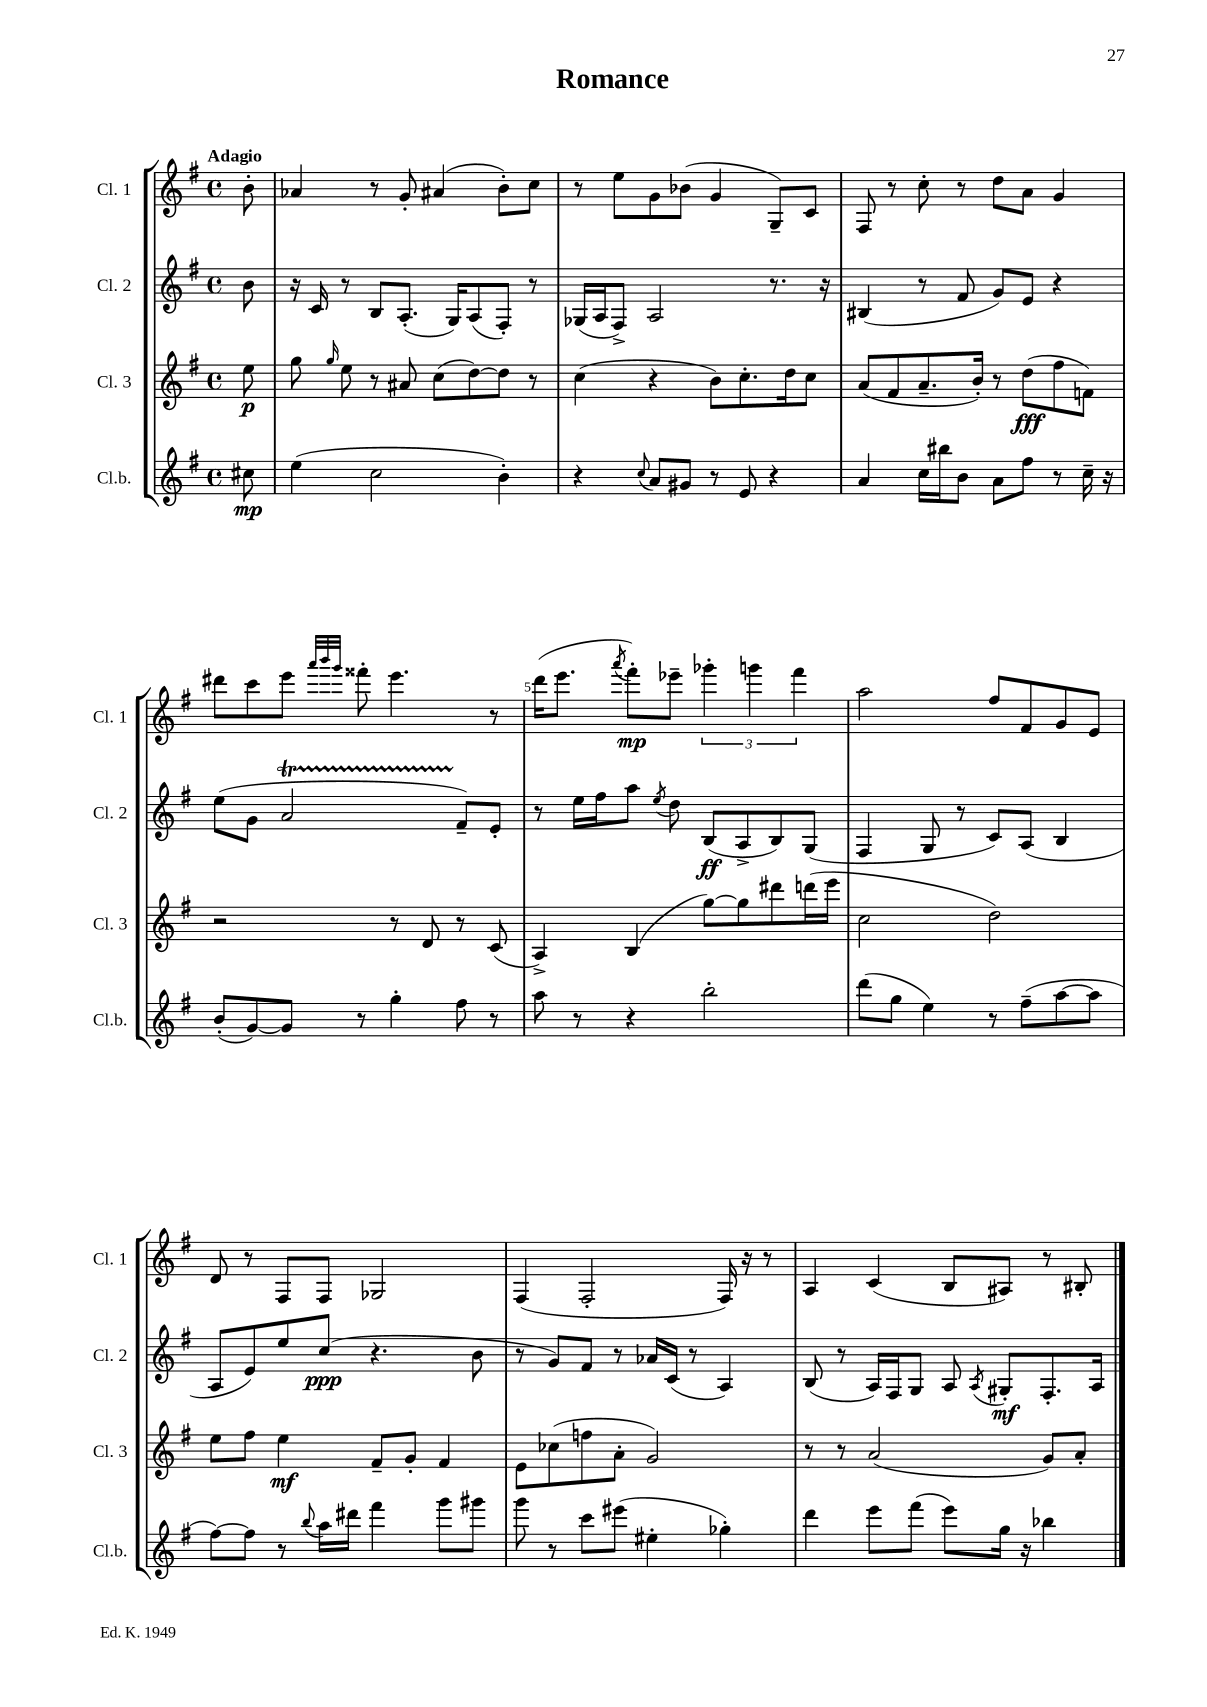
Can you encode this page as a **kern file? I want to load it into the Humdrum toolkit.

**kern	**kern	**kern	**kern
*staff4	*staff3	*staff2	*staff1
*clefG2	*clefG2	*clefG2	*clefG2
*k[f#]	*k[f#]	*k[f#]	*k[f#]
*M4/4	*M4/4	*M4/4	*M4/4
*met(c)	*met(c)	*met(c)	*met(c)
8cc#\	8ee\	8b\	8b'\
=	=	=	=
(4ee\	8gg\	16r	4a-/
.	.	16c/	.
.	16qqgg/	.	.
.	8ee\	8r	.
2cc\	8r	8B/L	8r
.	8a#/	(8.A'/J	8g'/
.	(8cc\L	.	(4a#/
.	.	16G/LK)	.
.	[8dd\)	(8A/	.
4b'\)	8dd\]J	8F#'/J)	8b'\L)
.	8r	8r	8cc\J
=	=	=	=
4r	(4cc\	(16G-/LL	8r
.	.	16A/J	.
.	.	8F#^/J)	8ee\L
8qqcc/	.	.	.
8a/L	4r	2A/	8g\
8g#/J	.	.	(8b-\J
8r	8b\L)	.	4g/
8e/	8.cc'\	.	.
4r	.	8.r	8G~/L)
.	16dd\k	.	.
.	8cc\J	.	8c/J
.	.	16r	.
=	=	=	=
4a/	(8a/L	(4B#/	8F#/
.	8f#/	.	8r
16cc\LL	8.a~/	8r	8cc'\
16bb#\J	.	.	.
8b\J	.	8f#/	8r
.	16b'/Jk)	.	.
8a\L	8r	8g/L)	8dd\L
8ff#\J	(8dd\L	8e/J	8a\J
8r	8ff#\	4r	4g/
16cc~\	8f\J)	.	.
16r	.	.	.
=	=	=	=
(8b'/L	2r	(8ee\L	8ddd#\L
[8g/)	.	8g\J	8ccc\
8g/]J	.	2a/	8eee\J
.	.	.	32qqaaa/LLL
.	.	.	32qqbbb/
.	.	.	32qqggg/JJJ
8r	.	.	8fff##'\
4gg'\	8r	.	4.eee\
.	8d/	.	.
8ff#\	8r	8f#~/L)	.
8r	(8c/	8e'/J	8r
=	=	=	=
8aa\	4A^/)	8r	(16ddd\LK
.	.	.	8.eee\J
8r	.	16ee\LL	.
.	.	16ff#\J	.
.	.	.	8qaaa/
4r	(4B/	8aa\J	8fff#'\L)
.	.	8qee/	.
.	.	8dd\	8eee-~\J
2bb'\	[8gg\L)	(8B/L	6ggg-'\
.	8gg\]	8A^/	.
.	.	.	6ggg\
.	8ddd#\	8B/)	.
.	.	.	6fff#\
.	(16ddd\L	(8G/J	.
.	16eee\JJ	.	.
=	=	=	=
(8ddd\L	2cc\	4F#/	2aa\
8gg\J	.	.	.
4ee\)	.	8G/	.
.	.	8r	.
8r	2dd\)	8c/L)	8ff#/L
(8ff#~\L	.	(8A/J	8f#/
[8aa\	.	4B/	8g/
8aa\]J	.	.	8e/J
=	=	=	=
[8ff#\L)	8ee\L	8A/L	8d/
8ff#\]J	8ff#\J	8e/)	8r
8r	4ee\	8ee/	8F#/L
8qqbb/	.	.	.
16aa\LL	.	(8cc/J	8F#/J
16ddd#\JJ	.	.	.
4fff#\	8f#~/L	4.r	2G-/
.	8g'/J	.	.
8ggg\L	4f#/	.	.
8ggg#\J	.	8b\	.
=	=	=	=
8ggg\	8e\L	8r	(4F#/
8r	(8cc-\	8g/L)	.
8ccc\L	8ff\	8f#/J	2F#'/
(8eee#\J	8a'\J	8r	.
4ee#'\	2g/)	16a-/LL	.
.	.	(16c/JJ	.
.	.	8r	.
4gg-'\)	.	4A/)	16F#/)
.	.	.	16r
.	.	.	8r
=	=	=	=
4ddd\	8r	(8B/	4A/
.	8r	8r	.
8eee\L	(2a/	16A/LL)	(4c/
.	.	16F#/J	.
(8fff#\J	.	8G/J	.
8eee\L)	.	8A/	8B/L
.	.	8qA/	.
16gg\Jk	.	8G#'/L	8A#/J)
16r	.	.	.
4bb-\	8g/L)	8.F#'/	8r
.	8a'/J	.	8B#'/
.	.	16A/Jk	.
==	==	==	==
*-	*-	*-	*-
